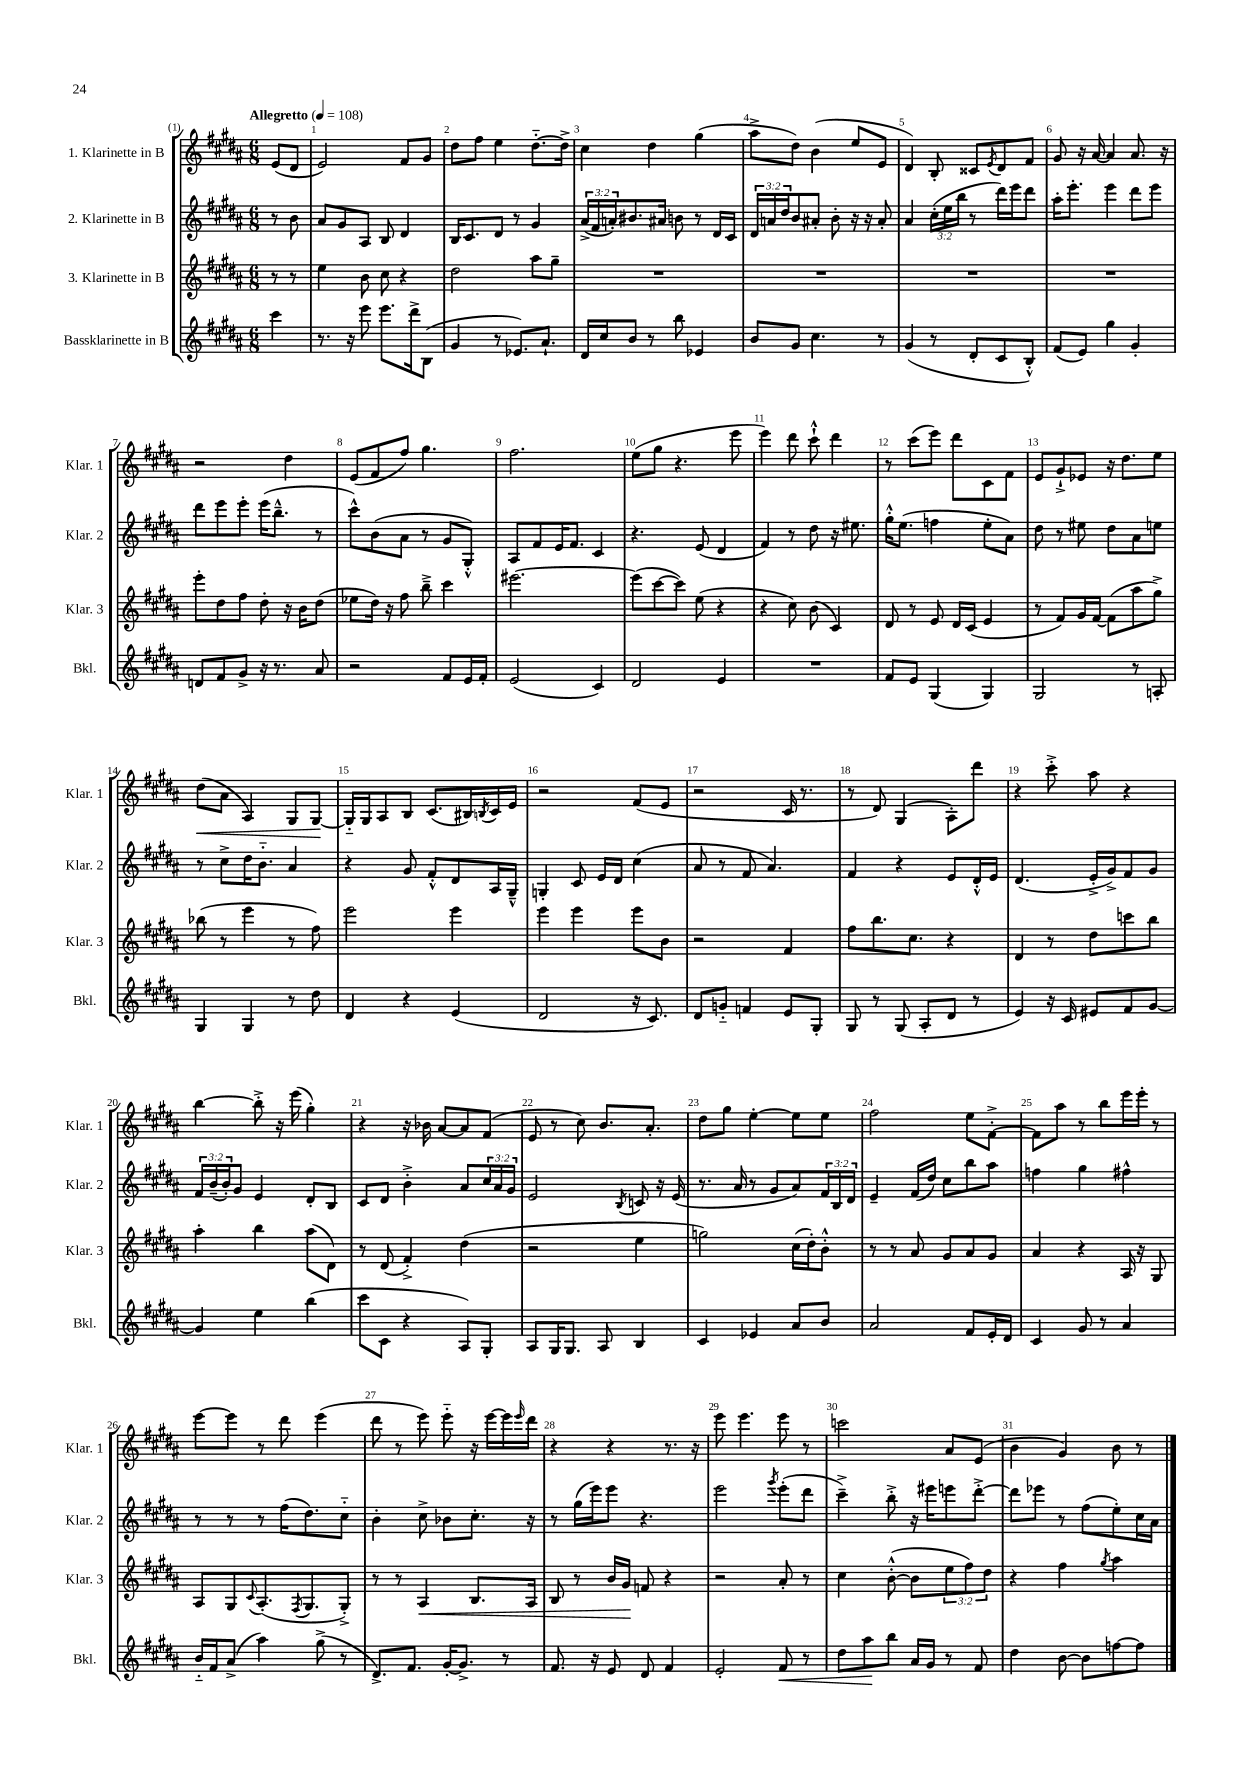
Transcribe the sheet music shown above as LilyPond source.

<<
\new StaffGroup <<
\new Staff = "s0" \with { instrumentName = "1. Klarinette in B" shortInstrumentName = "Klar. 1" } {
    \clef treble \key b \major \numericTimeSignature \time 6/8 \partial 4 \tempo "Allegretto" 4 = 108
    e'8( dis'8 |
    e'2) fis'8 gis'8 |
    dis''8 fis''8 e''4 dis''8.~-_ dis''16-> |
    cis''4 dis''4 gis''4( |
    ais''8-> dis''8) b'4( e''8 e'8 |
    dis'4) b8-. cisis'8 \acciaccatura { e'8 } dis'8 fis'8 |
    gis'8 r16 ais'16~ ais'4 ais'8. r16 |
    r2 dis''4 |
    e'8( fis'8 fis''8) gis''4. |
    fis''2. |
    e''8( gis''8 r4. e'''8 |
    e'''4) dis'''8 cis'''8-!-^ dis'''4 |
    r8 cis'''8( e'''8) dis'''8 cis'8 fis'8 |
    e'8 gis'8-!-> ees'8 r16 dis''8. e''8 |
    dis''8\<( ais'8 ais4) gis8 gis8~\! |
    gis16-_ gis16 ais8 b8 cis'8.( bis16) \acciaccatura { b8 } cis'16 e'16 |
    r2 fis'8( e'8 |
    r2 cis'16 r8. |
    r8 dis'8) gis4( ais8-.) dis'''8 |
    r4 cis'''8-.-> ais''8 r4 |
    b''4~ b''8-.-> r16 e'''16( gis''4-.) |
    r4 r16 bes'16 ais'8~ ais'8 fis'8( |
    e'8 r8 cis''8) b'8. ais'8.-. |
    dis''8 gis''8 e''4~-. e''8 e''8 |
    fis''2 e''8 fis'8~-.-> |
    fis'8 ais''8 r8 b''8 e'''16 e'''16-. r8 |
    e'''8~ e'''8 r8 dis'''8 e'''4( |
    dis'''8 r8 e'''8) e'''8-_ r16 e'''16~ e'''16 \grace { e'''16 } dis'''16 |
    r4 r4 r8. r16 |
    e'''8 e'''4. e'''8 r8 |
    c'''2 ais'8 e'8( |
    b'4 gis'4) b'8 r8 \bar "|." |
}
\new Staff = "s1" \with { instrumentName = "2. Klarinette in B" shortInstrumentName = "Klar. 2" } {
    \clef treble \key b \major \numericTimeSignature \time 6/8 \override Staff.TupletNumber.text = #tuplet-number::calc-fraction-text \partial 4
    r8 b'8 |
    ais'8 gis'8 ais8 b8 dis'4 |
    b16 cis'8. dis'8 r8 gis'4 |
    \tuplet 3/2 { ais'16->( fis'16 a'16-.) } bis'8. ais'16 b'8 r8 dis'16 cis'16 |
    \tuplet 3/2 { dis'16 a'16 dis''16 } b'8 ais'8-. b'8-. r16 r16 ais'8-. |
    ais'4 \tuplet 3/2 { cis''16-.( e''16 b''16 } r8 dis'''16) e'''16 dis'''8 |
    ais''16-. e'''8.-. e'''4 dis'''8 e'''8 |
    dis'''8 e'''8 e'''8-. e'''16( b''8.---^ r8 |
    cis'''8-^) b'8( ais'8 r8 gis'8 gis8-.-^) |
    ais8 fis'8 e'16 fis'8. cis'4 |
    r4. e'8( dis'4 |
    fis'4) r8 dis''8 r16 eis''8. |
    gis''16-.-^ e''8.( f''4 e''8-. ais'8) |
    dis''8 r8 eis''8 dis''8 ais'8 e''8 |
    r8 cis''8-> dis''16 b'8.-_ ais'4 |
    r4 gis'8 fis'8-.-^ dis'8 ais16 gis16---^ |
    g4-. cis'8 e'16 dis'16 cis''4( |
    ais'8 r8 fis'8 ais'4.) |
    fis'4 r4 e'8 dis'16-.-^ e'16 |
    dis'4.( e'16-.-> gis'16->) fis'8 gis'8 |
    \tuplet 3/2 { fis'16 b'16--( b'16-.) } gis'8 e'4 dis'8-. b8 |
    cis'8 dis'8 b'4-.-> ais'8 \tuplet 3/2 { cis''16 ais'16 gis'16 } |
    e'2 \acciaccatura { b8 } c'8 r16 e'16( |
    r8. ais'16 r8 gis'8 ais'8) \tuplet 3/2 { fis'16 b16 dis'16 } |
    e'4-- fis'16( dis''16) cis''8 b''8 ais''8 |
    f''4 gis''4 fis''4-^ |
    r8 r8 r8 fis''16( dis''8.) cis''8-_ |
    b'4-. cis''8-> bes'8 cis''8.-. r16 |
    r8 gis''16( e'''16) e'''8 r4. |
    e'''2 \acciaccatura { gis'''8 } e'''8-.( dis'''8 |
    cis'''4--->) b''8-.-> r16 eis'''16 e'''8 dis'''8~-.-> |
    dis'''8 ees'''8 r8 fis''8( e''8-.) cis''16 ais'16 \bar "|." |
}
\new Staff = "s2" \with { instrumentName = "3. Klarinette in B" shortInstrumentName = "Klar. 3" } {
    \clef treble \key b \major \numericTimeSignature \time 6/8 \override Staff.TupletNumber.text = #tuplet-number::calc-fraction-text \partial 4
    r8 r8 |
    e''4 b'8 cis''8 r4 |
    dis''2 ais''8 gis''8-- |
    R2. |
    R2. |
    R2. |
    R2. |
    e'''8-. dis''8 fis''8 dis''8-. r16 b'16 dis''8( |
    ees''8 dis''16) r16 fis''8 b''8---> cis'''4 |
    eis'''2.~ |
    eis'''8( cis'''8~ cis'''8) e''8( r4 |
    r4 cis''8) b'8( cis'4) |
    dis'8 r8 e'8 dis'16 cis'16( e'4 |
    r8 fis'8) gis'16 fis'16~ fis'8( ais''8 gis''8->) |
    bes''8( r8 e'''4 r8 fis''8) |
    e'''2 e'''4 |
    e'''4 e'''4 e'''8 b'8 |
    r2 fis'4 |
    fis''8 b''8. cis''8. r4 |
    dis'4 r8 dis''8 c'''8 b''8 |
    ais''4-. b''4 ais''8( dis'8) |
    r8 dis'8( fis'4-.->) dis''4( |
    r2 e''4 |
    g''2) cis''16( dis''16-.) b'8-.-^ |
    r8 r8 ais'8 gis'8 ais'8 gis'8 |
    ais'4 r4 ais16 r16 gis8 |
    ais8 gis8 \appoggiatura { cis'8 } ais8.-.( \acciaccatura { fis8 } gis8. gis8-.->) |
    r8 r8 ais4\< b8. ais16 |
    b8 r8 b'16 gis'16\! f'8 r4 |
    r2 ais'8-. r8 |
    cis''4 b'8~-.-^( b'8 \tuplet 3/2 { e''8 fis''8) dis''8 } |
    r4 fis''4 \acciaccatura { gis''8 } ais''4 \bar "|." |
}
\new Staff = "s3" \with { instrumentName = "Bassklarinette in B" shortInstrumentName = "Bkl." } {
    \clef treble \key b \major \numericTimeSignature \time 6/8 \partial 4
    cis'''4 |
    r8. r16 e'''8 e'''8. dis'''16-> b8( |
    gis'4 r8 ees'8.) ais'8.-! |
    dis'16 cis''16 b'8 r8 b''8 ees'4 |
    b'8 gis'8 cis''4. r8 |
    gis'4( r8 dis'8-. cis'8 b8-.-^) |
    fis'8( e'8) gis''4 gis'4-. |
    d'8 fis'8 gis'8-> r16 r8. ais'8 |
    r2 fis'8 e'16 fis'16-. |
    e'2( cis'4) |
    dis'2 e'4 |
    R2. |
    fis'8 e'8 gis4( gis4) |
    gis2 r8 a8-. |
    gis4 gis4 r8 dis''8 |
    dis'4 r4 e'4( |
    dis'2 r16 cis'8.) |
    dis'8 g'8-_ f'4 e'8 gis8-. |
    gis8 r8 gis8( ais8-. dis'8 r8 |
    e'4) r16 cis'16 eis'8 fis'8 gis'8~ |
    gis'4 e''4 b''4( |
    cis'''8 cis'8 r4 ais8) gis8-. |
    ais8 gis16 gis8. ais8 b4 |
    cis'4 ees'4 ais'8 b'8 |
    ais'2 fis'8 e'16-. dis'16 |
    cis'4 gis'8 r8 ais'4 |
    b'16-_ fis'16 ais'8->( ais''4) gis''8->( r8 |
    dis'8.->) fis'8. gis'16~-. gis'8.-> r8 |
    fis'8. r16 e'8 dis'8 fis'4 |
    e'2-. fis'8\< r8 |
    dis''8 ais''8\! b''8 ais'16 gis'16 r8 fis'8 |
    dis''4 b'8~ b'8 f''8~ f''8 \bar "|." |
}
>>
>>
\layout { \context { \Score \override BarNumber.break-visibility = ##(#f #t #t) barNumberVisibility = #all-bar-numbers-visible } }
